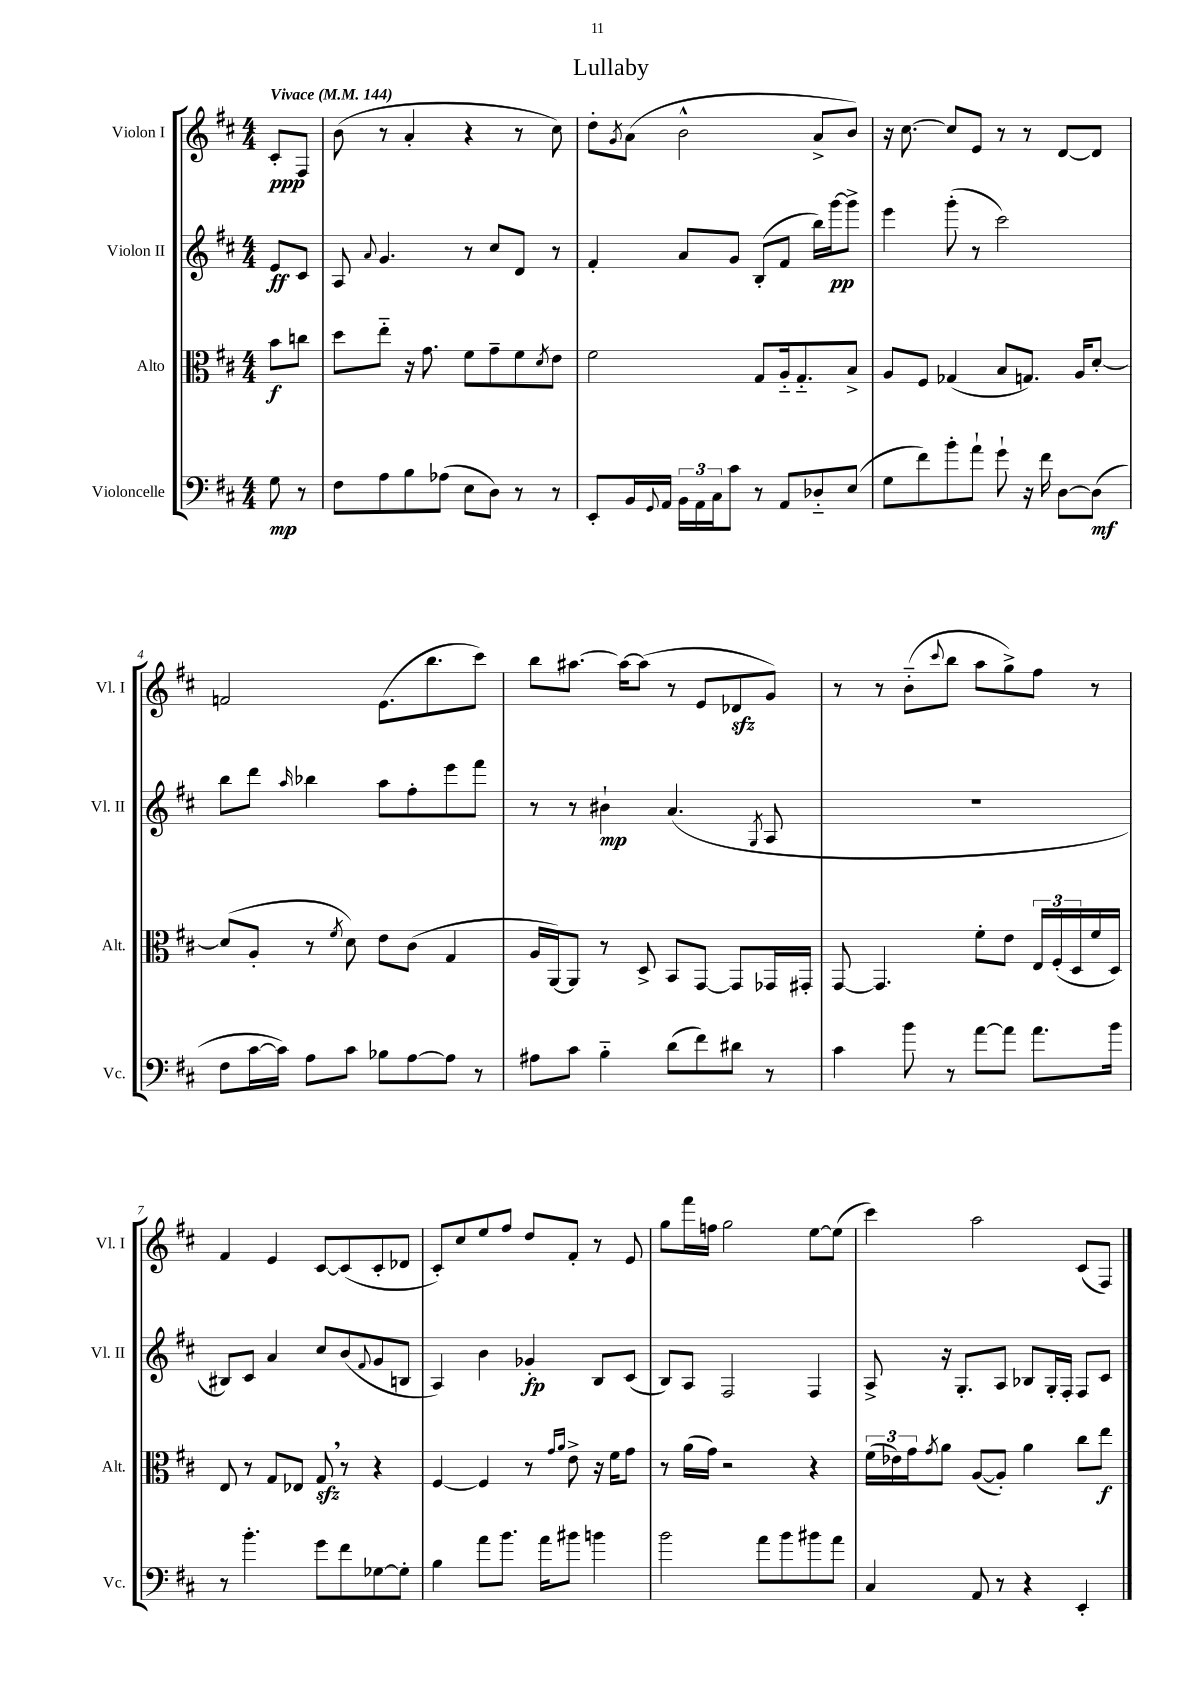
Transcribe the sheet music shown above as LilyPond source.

\header { title = "Lullaby" }
<<
\new StaffGroup <<
\new Staff = "s0" \with { instrumentName = "Violon I" shortInstrumentName = "Vl. I" } {
    \clef treble \key d \major \numericTimeSignature \time 4/4 \partial 4 \tempo "Vivace" 4 = 144
    cis'8-.\ppp fis8 |
    b'8( r8 a'4-. r4 r8 cis''8) |
    d''8-. \acciaccatura { g'8 } a'8( b'2-^ a'8-> b'8) |
    r16 cis''8.~ cis''8 e'8 r8 r8 d'8~ d'8 |
    f'2 e'8.( b''8. cis'''8) |
    b''8 ais''8.~ ais''16~ ais''8( r8 e'8 des'8\sfz g'8) |
    r8 r8 b'8-_( \appoggiatura { cis'''8 } b''8 a''8 g''8->) fis''8 r8 |
    fis'4 e'4 cis'8~ cis'8( cis'8-. des'8 |
    cis'8-.) cis''8 e''8 fis''8 d''8 fis'8-. r8 e'8 |
    g''8 fis'''16 f''16 g''2 e''8~ e''8( |
    cis'''4) a''2 cis'8( fis8) \bar "|." |
}
\new Staff = "s1" \with { instrumentName = "Violon II" shortInstrumentName = "Vl. II" } {
    \clef treble \key d \major \numericTimeSignature \time 4/4 \partial 4
    e'8\ff cis'8 |
    a8 \appoggiatura { a'8 } g'4. r8 cis''8 d'8 r8 |
    fis'4-. a'8 g'8 b8-.( fis'8 b''16) g'''16~\pp g'''8-> |
    e'''4 g'''8-.( r8 cis'''2) |
    b''8 d'''8 \grace { a''16 } bes''4 a''8 fis''8-. e'''8 fis'''8 |
    r8 r8 bis'4-!\mp a'4.( \acciaccatura { g8 } a8 |
    R1 |
    bis8) cis'8 a'4 cis''8 b'8( \appoggiatura { fis'8 } g'8 b8 |
    a4) b'4 ges'4-.\fp b8 cis'8( |
    b8) a8 fis2 fis4 |
    a8-> r16 g8.-. a8 bes8 g16-. fis16-. fis8 cis'8 \bar "|." |
}
\new Staff = "s2" \with { instrumentName = "Alto" shortInstrumentName = "Alt." } {
    \clef alto \key d \major \numericTimeSignature \time 4/4 \partial 4
    b'8\f c''8 |
    d''8 e''8-_ r16 g'8. fis'8 g'8-- fis'8 \acciaccatura { d'8 } e'8 |
    fis'2 g8 a16-_ g8.-_ b8-> |
    a8 fis8 ges4( b8 g8.) a16 d'8~-. |
    d'8( a8-. r8 \acciaccatura { fis'8 } d'8) e'8 cis'8( g4 |
    a16 a,16~) a,8 r8 d8-> b,8 g,8~ g,8 ges,16 gis,16-. |
    g,8~ g,4. fis'8-. e'8 \tuplet 3/2 { e16 fis16-.( d16 } fis'16 d16) |
    e8 r8 g8 ees8 g8\sfz \breathe r8 r4 |
    fis4~ fis4 r8 \grace { g'16 a'16 } e'8-> r16 fis'16 g'8 |
    r8 a'16( g'16) r2 r4 |
    \tuplet 3/2 { fis'16( ees'16) g'16 } \acciaccatura { g'8 } a'8 a8~( a8-.) a'4 cis''8 e''8\f \bar "|." |
}
\new Staff = "s3" \with { instrumentName = "Violoncelle" shortInstrumentName = "Vc." } {
    \clef bass \key d \major \numericTimeSignature \time 4/4 \partial 4
    g8\mp r8 |
    fis8 a8 b8 aes8( e8 d8) r8 r8 |
    e,8-. b,16 \appoggiatura { g,8 } a,16 \tuplet 3/2 { b,16 a,16 cis16 } cis'8 r8 a,8 des8-_ e8( |
    g8 fis'8) b'8-. a'8-! g'8-! r16 fis'16 d8~ d8\mf( |
    fis8 cis'16~ cis'16) a8 cis'8 bes8 a8~ a8 r8 |
    ais8 cis'8 b4-_ d'8( fis'8) dis'8 r8 |
    cis'4 b'8 r8 a'8~ a'8 a'8. b'16 |
    r8 b'4.-. g'8 fis'8 ges8~ ges8-. |
    b4 a'8 b'8. a'16 bis'8 b'4 |
    b'2 a'8 b'8 bis'8 a'8 |
    cis4 a,8 r8 r4 e,4-. \bar "|." |
}
>>
>>
